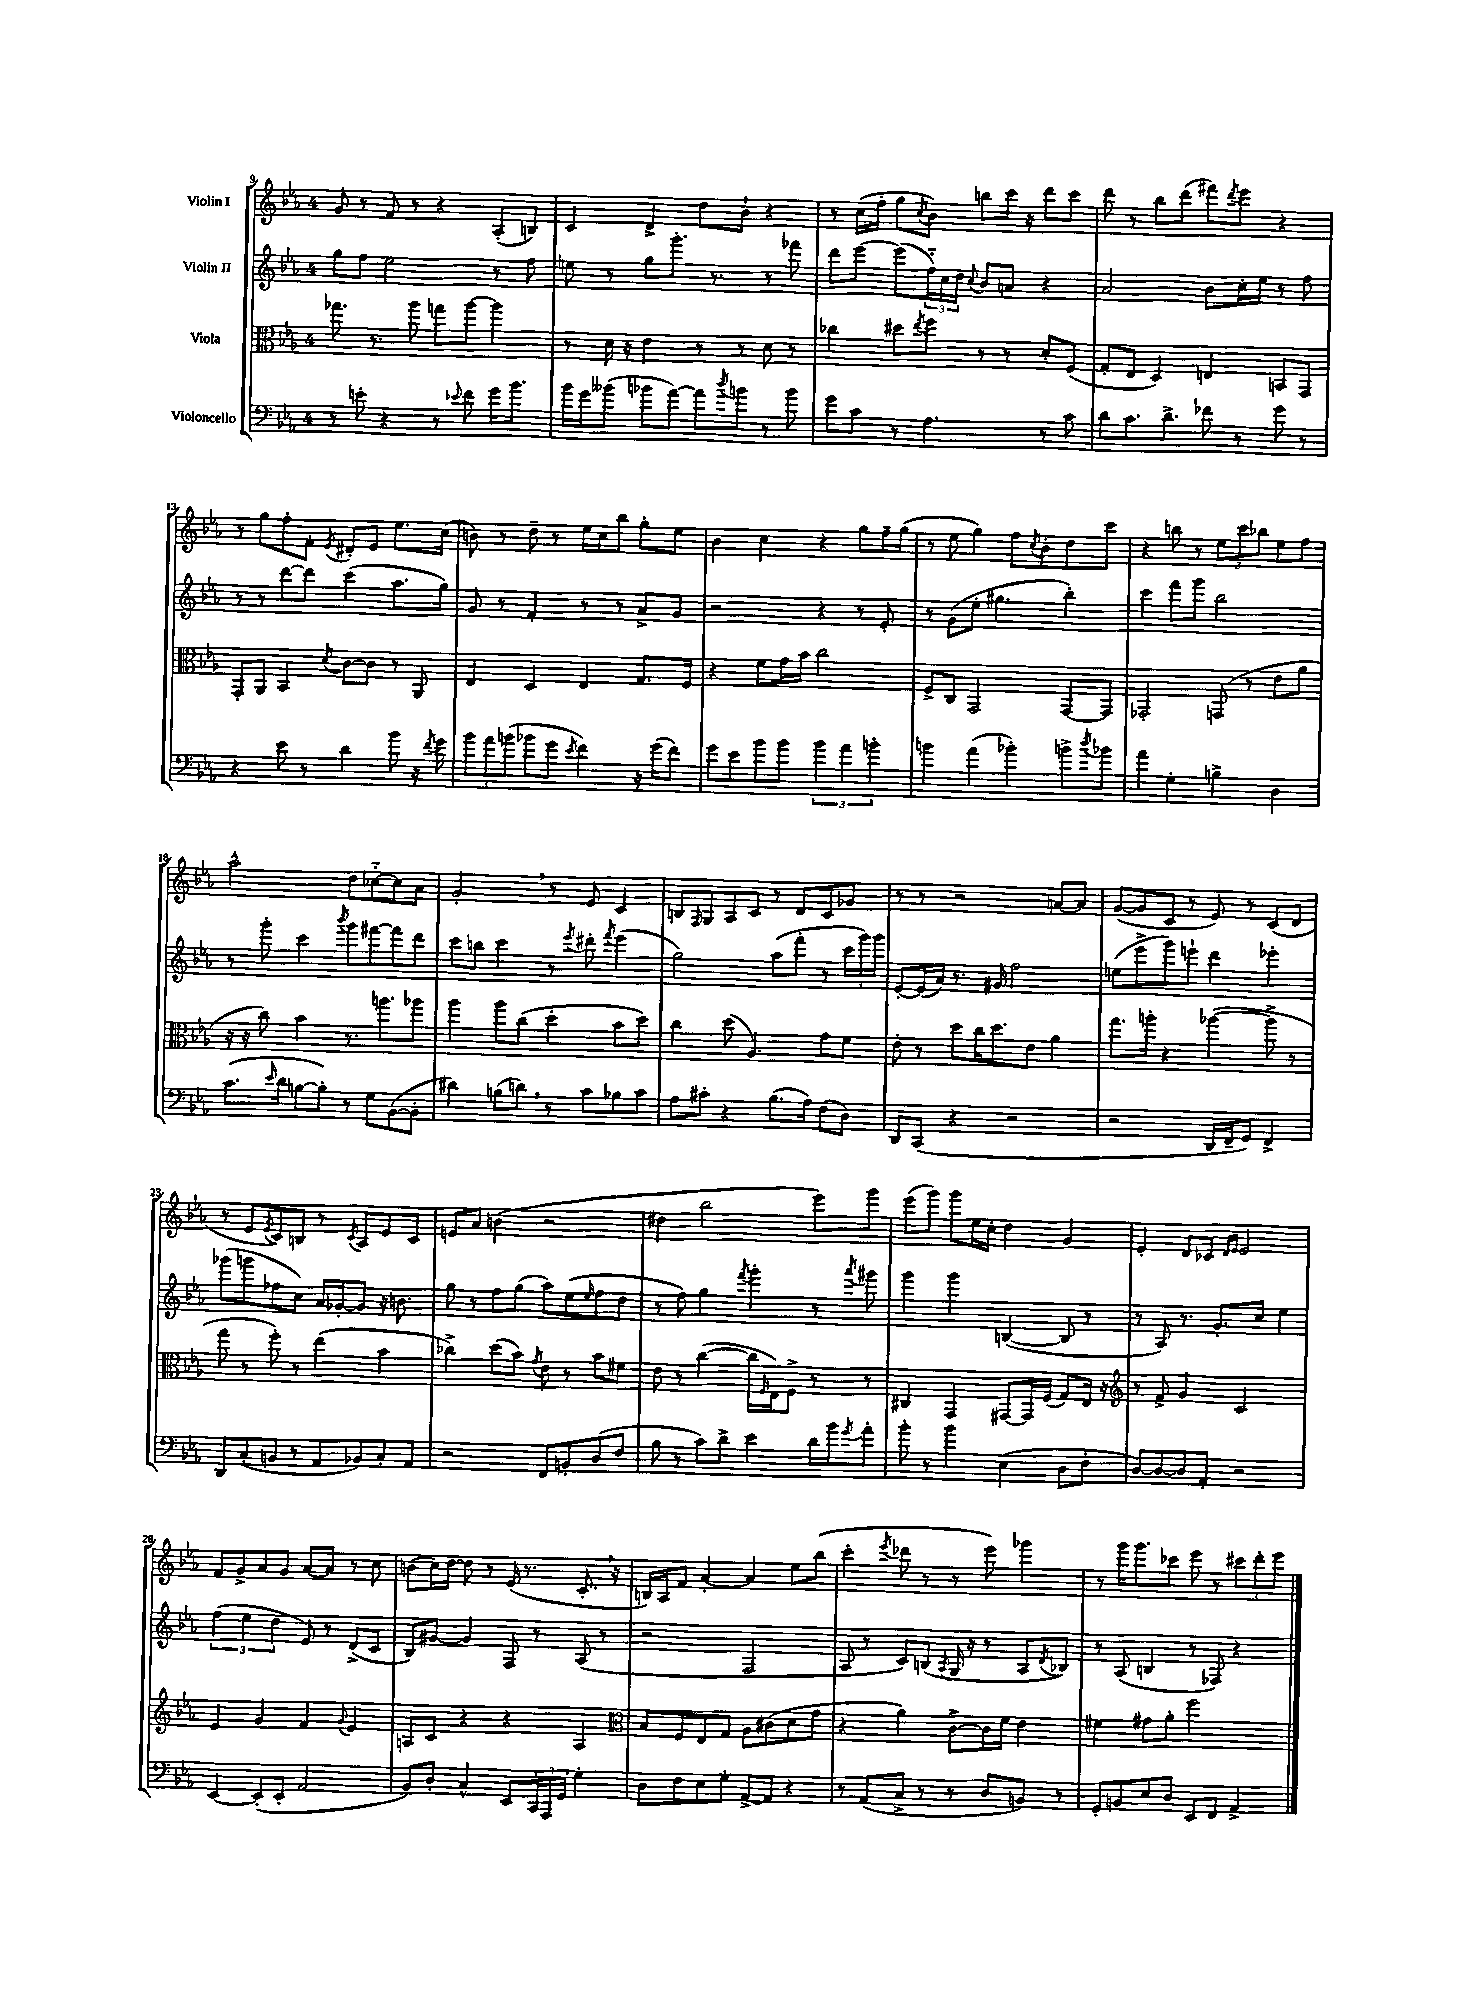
<<
\new StaffGroup <<
\new Staff = "s0" \with { instrumentName = "Violin I" } {
    \clef treble \key ees \major \once \override Staff.TimeSignature.style = #'single-digit \time 4/4
    g'8 r8 f'8 r8 r4 aes8-.( b8) |
    c'4 d'4-> d''8 bes'8-! r4 |
    r8 c''16( f''16-. g''8 \acciaccatura { c''8 } bes'8) b''8 c'''16 r16 d'''8 c'''8 |
    d'''8 r8 bes''8 d'''8( fis'''8) \acciaccatura { d'''8 } ees'''8 r4 |
    r8 g''8 f''8-. f'8-. \acciaccatura { ees'8 } dis'8-. ees'8 ees''8. c''16( |
    b'8) r8 d''8-- r8 ees''16 c''16 bes''8 g''8-. ees''8 |
    bes'4 c''4 r4 g''8 f''16-- g''16( |
    r8 ees''8 g''4) f''8 \acciaccatura { c''8 } bes'8-. d''8 c'''8 |
    r4 b''8 r8 \tuplet 3/2 { ees''8 c'''8 bes''8 } ees''8 f''8 |
    aes''2-^ d''8 ces''8~-_ ces''8 aes'8 |
    g'2-. \breathe r8 ees'8 c'4 |
    b8 \grace { f16 } g8 aes8 c'8 r8 d'8 c'8 ges'8 |
    r8 r8 r2 a'8~ a'8 |
    g'8~( g'8 c'8 r8 ees'8) r8 c'8( d'8 |
    r8 ees'8 \acciaccatura { ees'8 } c'8) b8 r8 \acciaccatura { c'8 } aes8 ees'8 c'8 |
    e'8 aes'8 b'4( r2 |
    dis''4 bes''2 ees'''8) g'''8 |
    ees'''8( g'''8) g'''8 ees''16 c''16-. d''4 g'4 |
    ees'4-. d'8 ces'8 \grace { d'16 ees'16 } ees'2 |
    f'8 g'8-> aes'8 g'8 aes'8~ aes'8 r8 c''8 |
    b'8( c''16) d''16~ d''8 r8 ees'16( r8. c'8.-. \breathe r16 |
    b16) aes16 f'8 aes'4~-. aes'4 ees''8 bes''8( |
    c'''4-. \acciaccatura { ees'''8 } des'''8 r8 r8 ees'''8) ges'''4 |
    r8 g'''16 g'''8. ces'''8 ees'''8 r8 \tuplet 3/2 { cis'''8 d'''8-. ees'''8 } \bar "|." |
}
\new Staff = "s1" \with { instrumentName = "Violin II" } {
    \clef treble \key ees \major \once \override Staff.TimeSignature.style = #'single-digit \time 4/4
    g''8 f''8 ees''2 r8 f''8 |
    e''8 r8 g''8 g'''8.-. r8. r8 fes'''8 |
    d'''8 ees'''8~ ees'''8( \tuplet 3/2 { f''16-_) c''16 d''16 } \appoggiatura { c''8 } bes'8 a'8 r4 |
    aes'2 bes'8 c''16-. ees''16 r8 f''8 |
    r8 r8 d'''8~ d'''8 c'''4( aes''8. g''16) |
    g'8 r8 f'4-. r8 r8 aes'8-> g'8 |
    r2 r4 r8 ees'8-. |
    r8 g'8( ees''8-. gis''4. bes''4-.) |
    c'''4 f'''8 g'''8 bes''2 |
    r8 g'''8-. c'''4 \acciaccatura { bes'''8 } g'''8 fis'''8~ fis'''8 d'''8 |
    c'''8 b''8 c'''4 r8 \acciaccatura { ees'''8 } dis'''8-. \acciaccatura { f'''8 } ees'''4( |
    g''2) aes''8( f'''8-. r8 \tuplet 3/2 { c'''16 g'''16) g'''16 } |
    ees'8~-. ees'16( aes'16) r8. gis'16 f''2 |
    e''8( ees'''8-> g'''8) e'''8-! d'''4 ees'''4-. |
    ges'''8( g'''8 fes''8 c''8) aes'16 ges'16~-. ges'8 r16 b'8. |
    g''8 r8 f''8 g''8( aes''8) ees''8( \grace { ees''16 } f''8 d''8 |
    r8 f''8) g''4 \acciaccatura { f'''8 } g'''4-. r8 \acciaccatura { aes'''8 } gis'''8 |
    g'''4 g'''4 b4~( b8 r8 |
    r8 aes8) r8. g'8.-. c''8 ees''4 |
    \tuplet 3/2 { f''4( ees''4 d''4 } ees'8) r8 d'8->( c'8 |
    bes8) gis'8~ gis'4 f8 r8 aes8( r8 |
    r2 f2 |
    aes8 r8 c'8) b8( \acciaccatura { aes8 } g16 r16 r8 aes8 \acciaccatura { d'8 } bes8) |
    r8 aes8( b4 r8 fes8) r4 \bar "|." |
}
\new Staff = "s2" \with { instrumentName = "Viola" } {
    \clef alto \key ees \major \once \override Staff.TimeSignature.style = #'single-digit \time 4/4
    ges''8. r8. aes''8 g''8 aes''8~ aes''4 |
    r8 d'16 r16 ees'4 r8 r8 d'8 r8 |
    ces''4 dis''8 \acciaccatura { ees''8 } f''8 r8 r8 d'8-. f8( |
    g8-. ees8 d4) e4 b,8 g,8 |
    g,8-. aes,8 bes,4 \acciaccatura { d'8 } c'8~ c'8 r8 aes,8 |
    ees4 d4 ees4 g8. f16 |
    r4 f'8 g'16 bes'16 c''2 |
    f8-> c8 g,2 g,8~ g,8 |
    ges,2-. g,8( r8 ees'8 aes'8 |
    r16 r16 c''8) bes'4 r8. a''8. aes''8 |
    aes''4 aes''8 c''8( d''4-. bes'8 d''8) |
    c''4 d''8( aes4.) g'8 f'8 |
    ees'8-. r8 d''8 c''16 d''8. ees'8 aes'4 |
    g''8. a''16-. r4 aes''4~( aes''8-> r8 |
    g''8 r8 f''8-.) r8 ees''4( bes'4 |
    ces''4->) d''8( bes'8) \acciaccatura { g'8 } ees'8 r8 bes'8 fis'8 |
    ees'8 r8 c''4~( c''16 \grace { f16 } ees16) f8-> r8 r8 |
    cis4 g,4 gis,8~ gis,16 f16( g8) ees16 r16 |
    \clef treble r8 f'8-> g'4 c'2 |
    ees'4 g'4 f'4 \appoggiatura { g'8 } ees'4 |
    a8 c'8 r4 r4 a4 |
    \clef alto bes8 f8 ees8 g8 aes8 cis'8( d'8 g'8 |
    r4 aes'4) c'8~-> c'16 f'16 ees'4 |
    fis'4 gis'8 aes'8-. f''2 \bar "|." |
}
\new Staff = "s3" \with { instrumentName = "Violoncello" } {
    \clef bass \key ees \major \once \override Staff.TimeSignature.style = #'single-digit \time 4/4
    r8 e'8-. r4 r8 \appoggiatura { ees'8 } f'8 g'16 bes'8. |
    bes'16 g'16 beses'8( bes'8 aes'8~) aes'8 \acciaccatura { d''8 } b'8 r8 b'8 |
    g'8 c'8 r8 aes4. r8 c'8 |
    d'8 c'8. d'8.-> fes'8 r8 g'8 r8 |
    r4 ees'8 r8 d'4 bes'8 r16 \acciaccatura { f'8 } g'16 |
    \tuplet 3/2 { bes'8 aes'8 b'8( } bes'8 g'8 \acciaccatura { ees'8 } f'4) r16 g'16( f'8) |
    g'8 ees'8 bes'8 bes'8 \tuplet 3/2 { bes'4 aes'4 b'4-. } |
    b'4 aes'4( bes'4-.) b'8-> \acciaccatura { d''8 } bes'8 |
    aes'4 g4-. b4-> d4 |
    c'8.( \grace { ees'16 } d'16 b8~ b8-.) r8 g8 bes,8~( bes,8-. |
    dis'4) b8( d'8) \breathe r8 c'8 bes8 c'8 |
    aes8 cis'8-. r4 bes8.( aes16) f8( d8) |
    d,8 c,8( r4 r2 |
    r2 d,16 f,16-- g,8) f,4-> |
    d,8 c8-.( b,8 r8 aes,8 bes,8) c8-. aes,8 |
    r2 f,8 b,8-. d8( f8 |
    bes8 r8 c'8) d'8-> ees'4 d'16 bes'16 \acciaccatura { g'8 } aes'8-. |
    bes'8-. r8 bes'4 ees4( d8 f8-. |
    d8~) d8~ d8 aes,8-. r2 |
    ees,4~ ees,8-.( ees,8-. aes,2 |
    bes,8) d8-. c4-^ ees,8 \tuplet 3/2 { c,16 aes,,16 g,16 } g4-. |
    d8 f8 ees8 g8-. aes,8~-> aes,8 r4 |
    r8 aes,8( c8-> r8 r8 d8 b,8) r8 |
    g,8-. b,8 ees8 d8 ees,8 f,8 aes,4-> \bar "|." |
}
>>
>>
\layout { \context { \Score currentBarNumber = #9 } }
